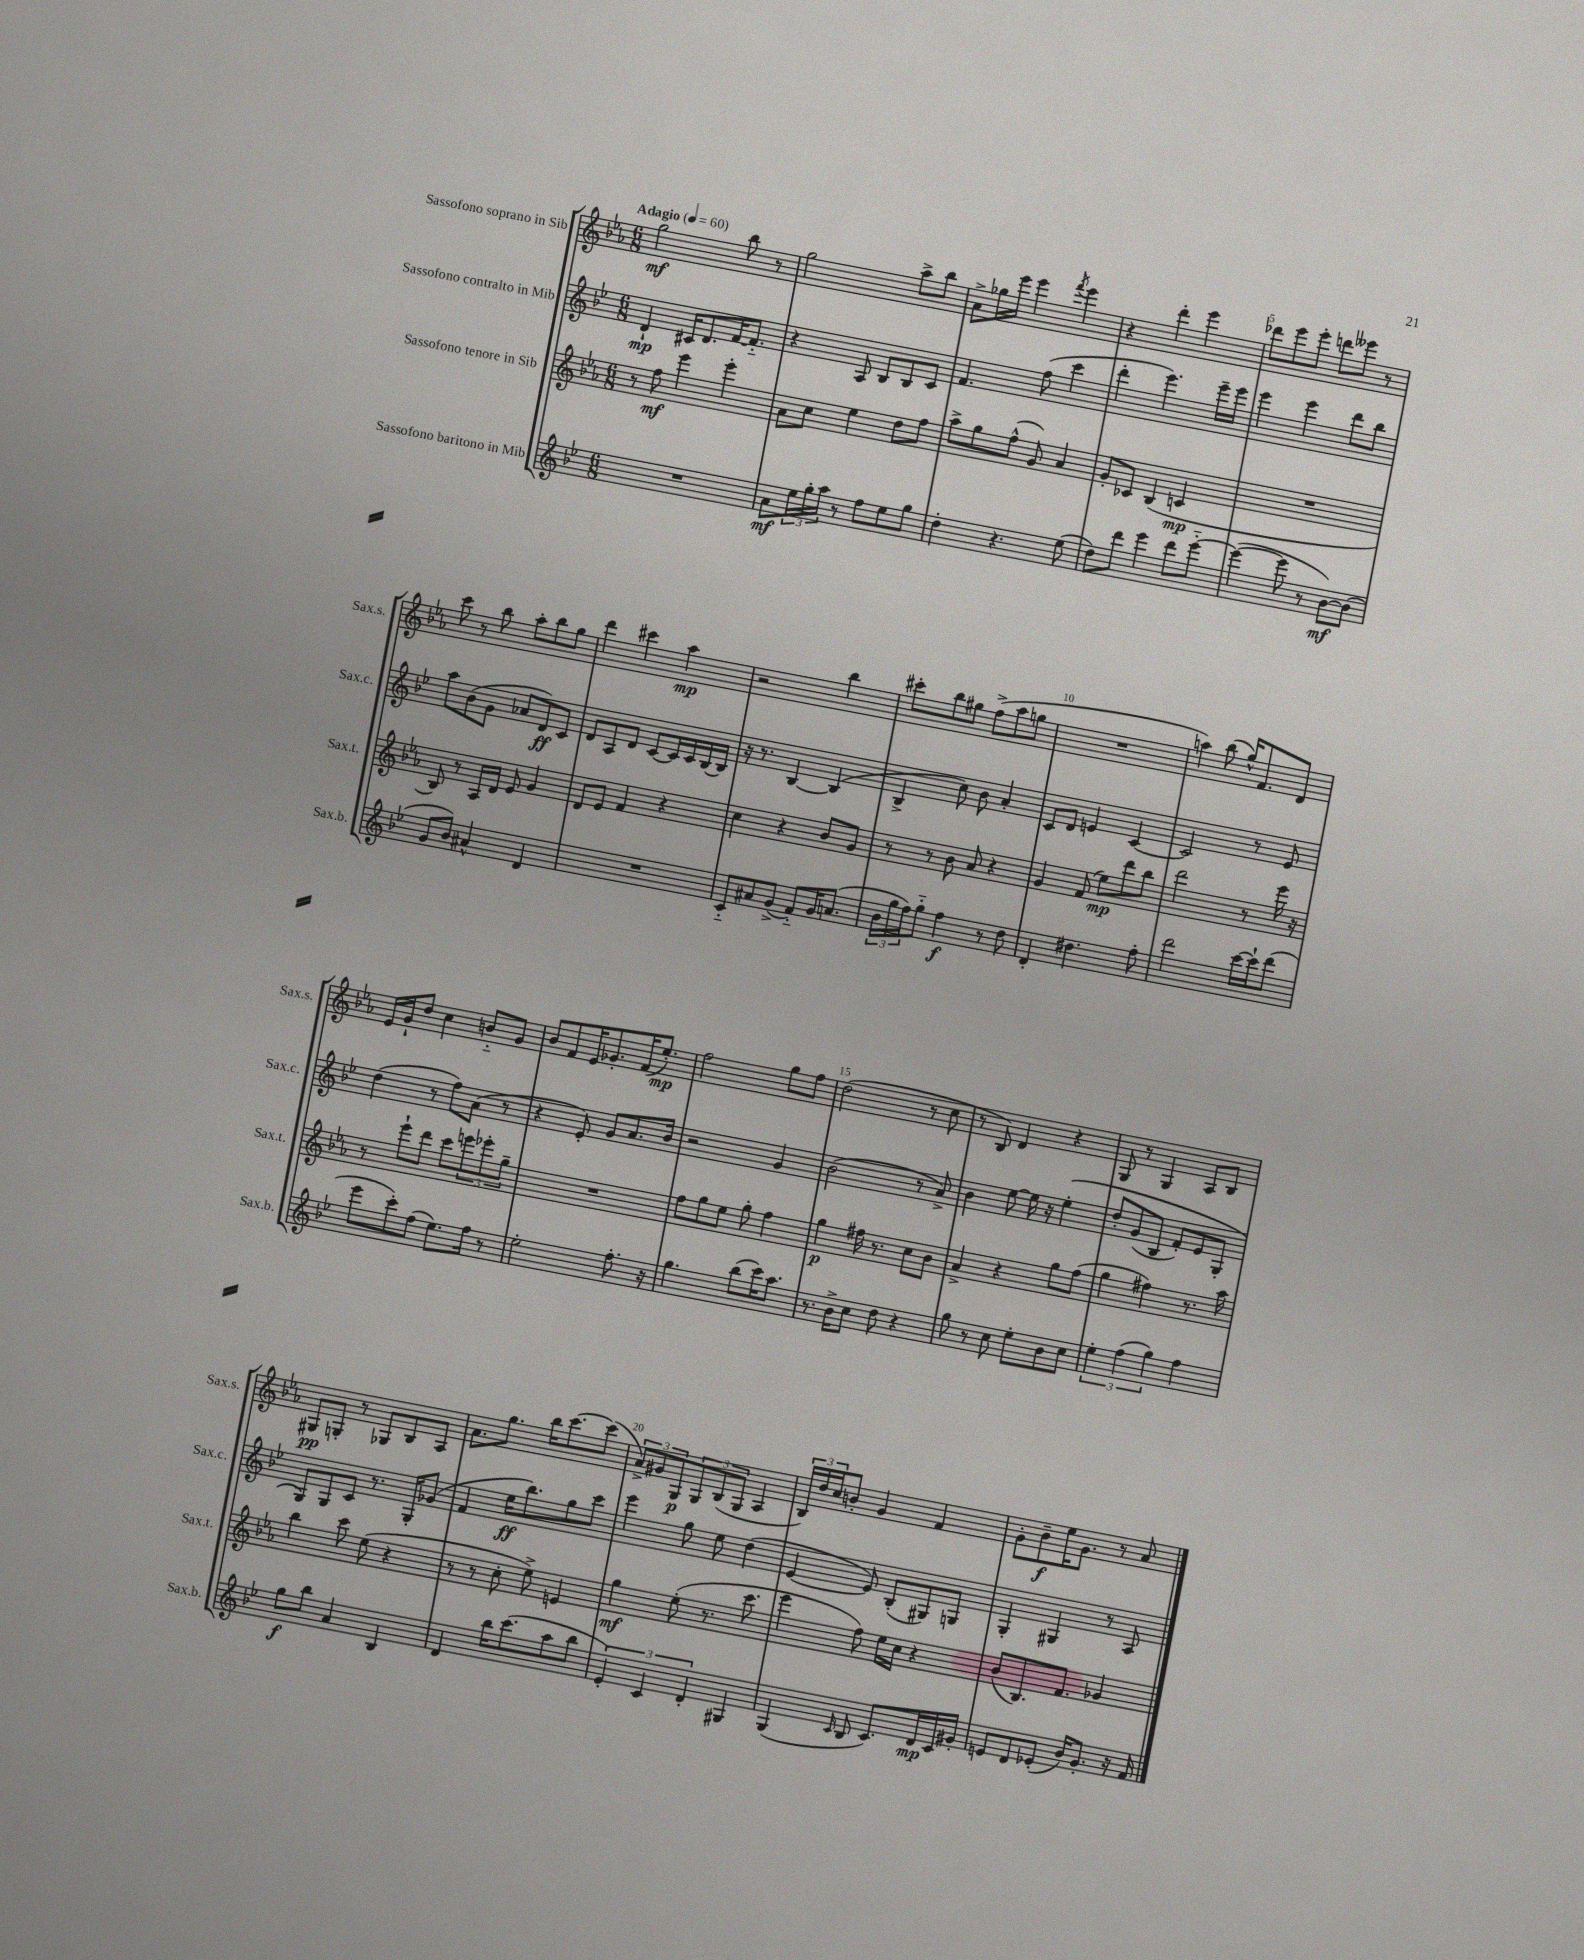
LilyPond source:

<<
\new StaffGroup <<
\new Staff = "s0" \with { instrumentName = "Sassofono soprano in Sib" shortInstrumentName = "Sax.s." } {
    \clef treble \key ees \major \numericTimeSignature \time 6/8 \tempo "Adagio" 4 = 60
    g''2\mf bes''8 r8 |
    g''2 aes''8-> bes''8 |
    aes'8-> ges''16 ees'''16 ees'''4 \acciaccatura { f'''8 } ees'''4 |
    r4 d'''4-. ees'''4 |
    des'''8 ees'''8 ees'''8-. d'''8 eeses'''8 r8 |
    c'''8 r8 bes''8 aes''8-. bes''8 g''8 |
    d'''4 cis'''4 aes''4\mp |
    r2 bes''4 |
    cis'''8-. bes''8 gis''8 f''8->( aes''8 g''8 |
    R2. |
    a''4) bes''8( g''16-^) f'8. d'8 |
    ees'16 g'16-! d''8 c''4 b'8-_ g'8 |
    bes'8 f'8 ees'16 ges'8.-. f'16( ees''8.-.\mp) |
    f''2 g''8 f''8 |
    d''2( r8 c''8 |
    r8 bes8) d'4 r4 |
    g8 r8 g4 aes8 bes8 |
    gis8\pp g8-. r8 ges8 bes8 aes8 |
    aes'8. g''8. bes''16 c'''8.~ c'''8( |
    \tuplet 3/2 { aes'8->) gis'8 g8\p } \tuplet 3/2 { g8 bes8( g8 } aes4 |
    \tuplet 3/2 { bes16) d''16 c''16 } b'8-. g'4 f'4 |
    g'8-. bes'8--\f ees''16 g'8. r8 aes'8 \bar "|." |
}
\new Staff = "s1" \with { instrumentName = "Sassofono contralto in Mib" shortInstrumentName = "Sax.c." } {
    \clef treble \key bes \major \numericTimeSignature \time 6/8
    d'4-!\mp cis'16 d'8. f'16~ f'8.-_ |
    r4 a8 bes8 bes8 c'8 |
    f'4. f''8( c'''4 |
    d'''4-. ees'''4.) ees'''16-- ees'''16 |
    ees'''4 ees'''4 d'''8 bes''8 |
    a''8 bes'8( g'8 aes'8 d'8\ff) c'8 |
    d'8 a8 d'8 c'8~ c'16 c'16 bes16~ bes16 |
    r16 r8. bes4~ bes4( |
    bes4-> c''8) bes'8 a'4-. |
    c'8 d'8 e'4 c'4~ |
    c'2 r8 ees'8 |
    d''4( r8 f''8) a'8( r8 |
    r4 ees'8-.) g'8 a'8. bes'16 |
    r2 g'4 |
    bes'2( r8 a'8->) |
    bes'4 ees''8~ ees''16 r16 ees''4-.\( |
    d''8-. g'8( bes8 f'8-.) ees'8 g8-. |
    g8\) g8 c'8 r8. g16-. ges'8( |
    f'4 ees''16\ff bes''8.) g''8 c'''8 |
    ees'''4 g''8 ees''8 d''4( |
    ees'4~ ees'8) bes8-.( gis8) g8 |
    g4-. gis4 r8 a8 \bar "|." |
}
\new Staff = "s2" \with { instrumentName = "Sassofono tenore in Sib" shortInstrumentName = "Sax.t." } {
    \clef treble \key ees \major \numericTimeSignature \time 6/8
    r8 f''8\mf ees'''4 ees'''4-. |
    aes'8 c''8 ees''4 d''8 f''8 |
    aes''8-> g''8 f''8-^( g'8) aes'4 |
    g'8-. ces'8 bes4( c'4\mp |
    R2. |
    bes8) r8 aes16 d'16 ees'8 g'4 |
    d'8 ees'8 f'4 r4 |
    c''4 r4 bes'8 g'8 |
    r8 r8 bes'8 aes'8 r4 |
    g'4 f'8( ees''8\mp) d'''8 bes''8 |
    d'''2 r8 ees'''16 r16 |
    r8 ees'''8-! d'''8 c'''8 \tuplet 3/2 { e'''8 ees'''8-. g''8-- } |
    R2. |
    f''8 g''8 ees''8 g''8-. f''4 |
    g''4\p fis''16 r8. c''8 bes'8 |
    aes'4-> r4 g''8 f''8( |
    g''4 fis''4) r8. aes''16 |
    bes''4 c'''8 ees''8( r4 |
    r8 r8 c''8-. ees''8->) e'4 |
    g''4\mf ees''8-.( r8. c'''8. |
    ees'''4 f''8) ees''16 c''16 r4 |
    bes'8( bes8.) f'8. ges'4 \bar "|." |
}
\new Staff = "s3" \with { instrumentName = "Sassofono baritono in Mib" shortInstrumentName = "Sax.b." } {
    \clef treble \key bes \major \numericTimeSignature \time 6/8
    R2. |
    a'8\mf \tuplet 3/2 { ees''16 g''16-. a''16 } r8 f''8 ees''8 g''8 |
    d''4-. r4. ees''8( |
    d''8) d'''8 ees'''4 d'''8 ees'''8~-_ |
    ees'''4~( ees'''8 r8 bes'8~\mf) bes'8( |
    g'8 bes'8) ais'4-^ d'4 |
    R2. |
    c'8-_ ais'8 g'8->( f'8-_) g'16 a'8.( |
    \tuplet 3/2 { bes'16 g''16 f''16) } g''8-_ f''4\f r8 d''8 |
    d'4-. dis''4. f''8-. |
    d'''2 c'''16~ c'''16-! d'''8( |
    ees'''8 c'''8-.) f''8( ees''8.) f''16 r8 |
    ees''2-. f''8.-. r16 |
    g''4. bes''8( c'''16) a''8. |
    r8. bes'16-> c''8 d''8 r4 |
    g''8 r8 c''8 ees''8-. bes'8 c''8 |
    \tuplet 3/2 { ees''4-. f''4( g''4) } f''4 |
    g''8\f bes''8 a'4 bes4 |
    d'4 bes''16 c'''8.( a''8 bes''8 |
    \tuplet 3/2 { ees'4-.) c'4 d'4-. } gis4 |
    g4( \grace { c'16 } bes8 c'8.) d'16\mp c'16 gis'16-. |
    e'8 d'8 ees'8-.( bes'16) g'8.-. r16 f'16 \bar "|." |
}
>>
>>
\layout { \context { \Score \override BarNumber.break-visibility = ##(#f #t #t) barNumberVisibility = #(every-nth-bar-number-visible 5) } }
